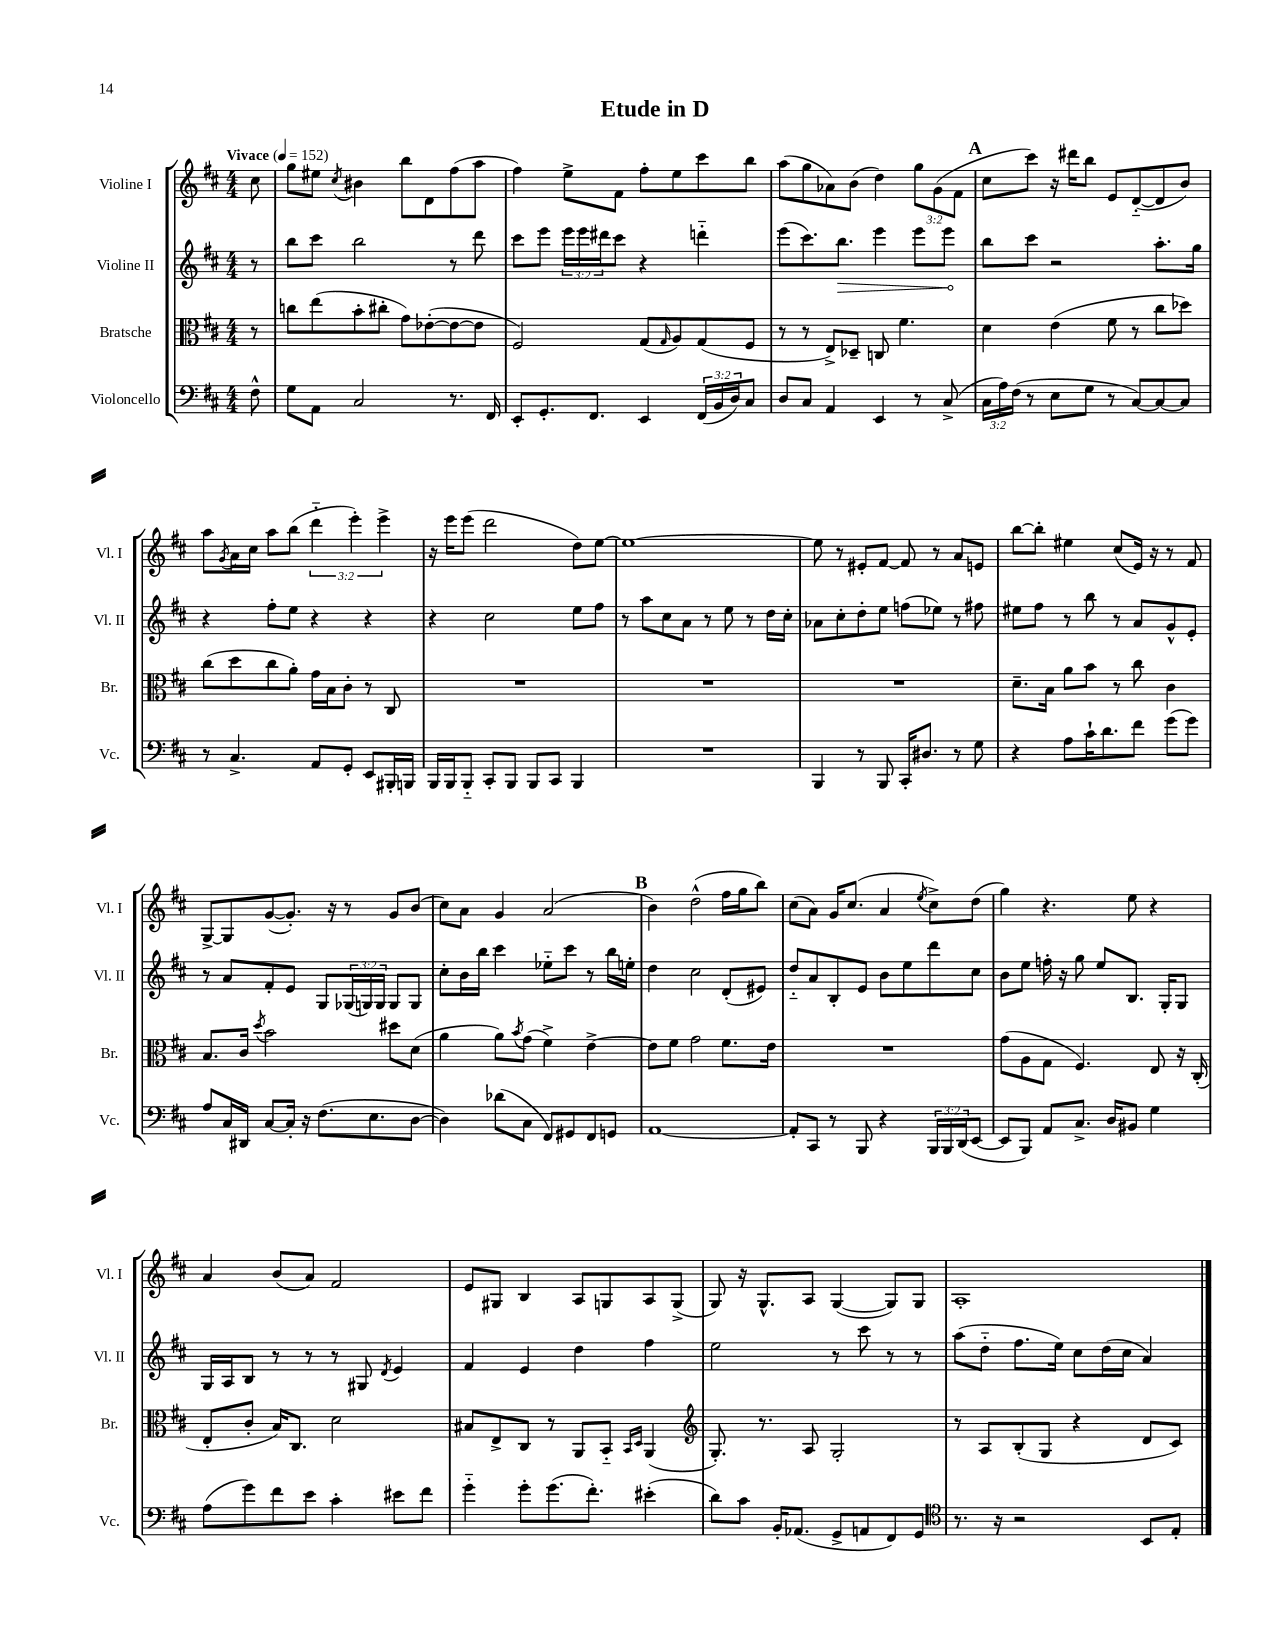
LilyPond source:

\header { title = "Etude in D" }
<<
\new StaffGroup <<
\new Staff = "s0" \with { instrumentName = "Violine I" shortInstrumentName = "Vl. I" } {
    \clef treble \key d \major \numericTimeSignature \time 4/4 \override Staff.TupletNumber.text = #tuplet-number::calc-fraction-text \partial 8 \tempo "Vivace" 4 = 152
    cis''8 |
    g''8 eis''8 \acciaccatura { cis''8 } bis'4 b''8 d'8 fis''8( a''8 |
    fis''4) e''8-> fis'8 fis''8-. e''8 cis'''8 b''8 |
    a''8( g''8 aes'8) b'8( d''4) \tuplet 3/2 { g''8 g'8( fis'8 } |
    \mark \markup { \bold "A" } cis''8 cis'''8) r16 dis'''16 b''8 e'8 d'8~-_( d'8 b'8) |
    a''8 \acciaccatura { g'8 } a'16 cis''16 a''8 b''8( \tuplet 3/2 { d'''4-_ e'''4-.) e'''4-> } |
    r16 e'''16 e'''8( d'''2 d''8) e''8~ |
    e''1~ |
    e''8 r8 eis'8-. fis'8~ fis'8 r8 a'8 e'8 |
    b''8~ b''8-. eis''4 cis''8( e'16) r16 r8 fis'8 |
    g8~-> g8 g'8~( g'8.-.) r16 r8 g'8 b'8( |
    cis''8) a'8 g'4 a'2( |
    \mark \markup { \bold "B" } b'4) d''2-^( fis''16 g''16 b''8) |
    cis''8( a'8) g'16 cis''8.( a'4 \acciaccatura { e''8 } cis''8->) d''8( |
    g''4) r4. e''8 r4 |
    a'4 b'8( a'8) fis'2 |
    e'8 gis8 b4 a8 g8 a8 g8->( |
    g8) r16 g8.-^ a8 g4~( g8) g8 |
    a1-. \bar "|." |
}
\new Staff = "s1" \with { instrumentName = "Violine II" shortInstrumentName = "Vl. II" } {
    \clef treble \key d \major \numericTimeSignature \time 4/4 \override Staff.TupletNumber.text = #tuplet-number::calc-fraction-text \partial 8
    r8 |
    b''8 cis'''8 b''2 r8 d'''8 |
    cis'''8 e'''8 \tuplet 3/2 { e'''16 e'''16 dis'''16 } cis'''8 r4 d'''4-_ |
    e'''8( cis'''8.) \once \override Hairpin.circled-tip = ##t b''8.\> e'''4 e'''8 e'''8\! |
    \mark \markup { \bold "A" } b''8 cis'''8 r2 a''8.-. g''16 |
    r4 fis''8-. e''8 r4 r4 |
    r4 cis''2 e''8 fis''8 |
    r8 a''8 cis''8 a'8 r8 e''8 r8 d''16 cis''16-. |
    aes'8 cis''8-. d''8-. e''8 f''8( ees''8) r8 fis''8 |
    eis''8 fis''8 r8 b''8 r8 a'8 g'8-^ e'8-. |
    r8 a'8 fis'8-. e'8 g8 \tuplet 3/2 { ges16( g16) g16 } g8 g8 |
    cis''8-. b'16 b''16 cis'''4 ees''8-_ cis'''8 r8 b''16 e''16-. |
    \mark \markup { \bold "B" } d''4 cis''2 d'8-.( eis'8) |
    d''8-_ a'8 b8-. e'8 b'8 e''8 d'''8 cis''8 |
    b'8 e''8 f''16-. r16 g''8 e''8 b8. g16-. g8 |
    g16 a16 b8 r8 r8 r8 gis8 \acciaccatura { d'8 } e'4 |
    fis'4 e'4 d''4 fis''4 |
    e''2 r8 cis'''8 r8 r8 |
    a''8( d''8-_ fis''8. e''16) cis''8 d''16( cis''16 a'4) \bar "|." |
}
\new Staff = "s2" \with { instrumentName = "Bratsche" shortInstrumentName = "Br." } {
    \clef alto \key d \major \numericTimeSignature \time 4/4 \partial 8
    r8 |
    c''8 e''8( b'8-. cis''8-. g'8) ees'8~-.( ees'8~ ees'8 |
    fis2) g8( \grace { g16 } a8) g8( fis8 |
    r8 r8 e8->) des8-- c8 fis'4. |
    \mark \markup { \bold "A" } d'4 e'4( fis'8 r8 cis''8 des''8) |
    cis''8( d''8 cis''8 a'8-.) g'16 b16 cis'8-. r8 cis8 |
    R1 |
    R1 |
    R1 |
    d'8.-- b16 a'8 b'8 r8 cis''8 cis'4 |
    b8. cis'16 \acciaccatura { d''8 } b'2 dis''8 d'8( |
    a'4 a'8) \acciaccatura { b'8 } g'8( fis'4->) e'4~-> |
    \mark \markup { \bold "B" } e'8 fis'8 g'2 fis'8. e'16 |
    R1 |
    g'8( a8 g8 fis4.) e8 r16 cis16-.( |
    e8-. cis'8-. b16) cis8. d'2 |
    bis8 e8-> cis8 r8 a,8 b,8-_ \grace { b,16 d16 } a,4( |
    \clef treble g8.-.) r8. a8 g2-. |
    r8 a8 b8-.( g8 r4 d'8 cis'8) \bar "|." |
}
\new Staff = "s3" \with { instrumentName = "Violoncello" shortInstrumentName = "Vc." } {
    \clef bass \key d \major \numericTimeSignature \time 4/4 \override Staff.TupletNumber.text = #tuplet-number::calc-fraction-text \partial 8
    fis8-^ |
    g8 a,8 cis2 r8. fis,16 |
    e,8-. g,8.-. fis,8. e,4 \tuplet 3/2 { fis,16( b,16 d16) } cis8 |
    d8 cis8 a,4 e,4 r8 cis8->( |
    \mark \markup { \bold "A" } \tuplet 3/2 { cis16 a16) fis16( } r8 e8 g8 r8 cis8~) cis8~ cis8 |
    r8 cis4.-> a,8 g,8-. e,8 bis,,16-. b,,16 |
    b,,16 b,,16 b,,8-_ cis,8-. b,,8 b,,8 cis,8 b,,4 |
    R1 |
    b,,4 r8 b,,8 cis,16-. dis8. r8 g8 |
    r4 a8 cis'16-! d'8. fis'8 g'8( g'8) |
    a8 cis16 dis,16 cis8~ cis16-. r16 fis8.( e8. d8~ |
    d4) des'8( cis8 fis,8) gis,8 fis,8 g,8 |
    \mark \markup { \bold "B" } a,1~ |
    a,8-. cis,8 r8 b,,8 r4 \tuplet 3/2 { b,,16 b,,16 d,16( } e,8~ |
    e,8 b,,8) a,8 cis8.-> d16 bis,8 g4 |
    a8( g'8) fis'8 e'8 cis'4-. eis'8 fis'8 |
    g'4-_ g'8-. g'8.( fis'8.-.) eis'4-.( |
    d'8) cis'8 b,16-. aes,8.( g,8-> a,8 fis,8) g,8 |
    \clef tenor r8. r16 r2 b,8 e8-. \bar "|." |
}
>>
>>
\layout { \context { \Score \remove "Bar_number_engraver" } }
